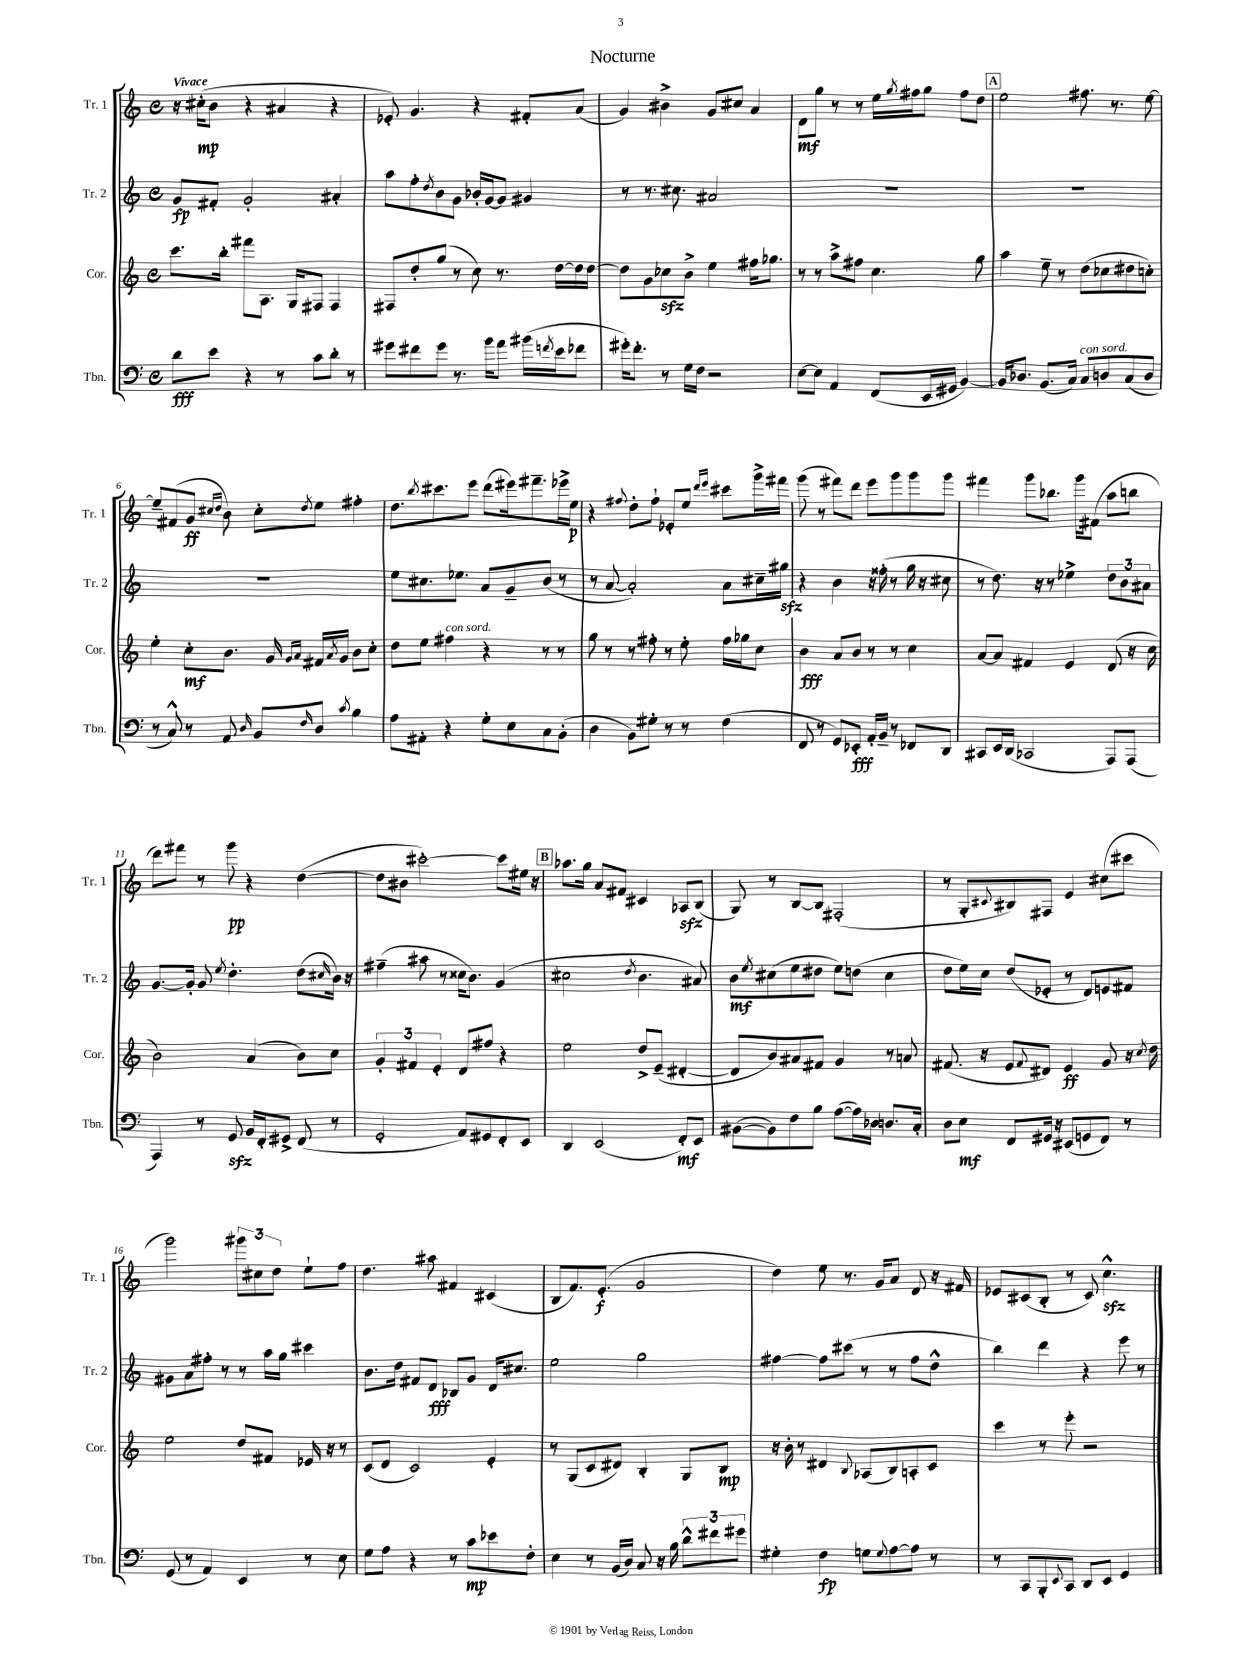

**kern	**kern	**kern	**kern
*staff4	*staff3	*staff2	*staff1
*clefF4	*clefG2	*clefG2	*clefG2
*k[]	*k[]	*k[]	*k[]
*M4/4	*M4/4	*M4/4	*M4/4
*met(c)	*met(c)	*met(c)	*met(c)
8d	8.ccc	8g	16r
.	.	.	(16cc#'
8e	.	8f#'	8b
.	16bb'	.	.
4r	8fff#	2g'	4r
.	8.A	.	.
8r	.	.	4a#
.	16G	.	.
8c	8F#	.	.
8d'	4F#	4a#'	4r
8r	.	.	.
=	=	=	=
8g#	8F#	8aa	8e-')
8f#	8dd'	8ff'	4.g
.	.	8qdd	.
8g#	(8gg	8b	.
8.r	8r	8g	.
.	8cc)	16b-'	4r
16b	.	[16g	.
8a	8.r	8g]	.
(16b#	.	4g#	8f#'
8qf	.	.	.
16e	[16dd	.	.
8f-	16dd]	.	(8a
.	[16dd	.	.
=	=	=	=
16g#')	8dd]	8r	4g)
8.f'	.	.	.
.	8g	8.r	.
8r	8cc-	.	4b#^
.	.	8.cc#	.
16G	8b^	.	.
16F	.	.	.
2r	4ee	2a#	8g
.	.	.	8cc#
.	16ff#	.	4a
.	8.gg-	.	.
=	=	=	=
[8E	8r	1r	8d
8E]	8r	.	8gg
4AA	8aa^	.	8r
.	8ff#	.	8r
(8FF	4.cc	.	16ee
.	.	.	8qgg
.	.	.	16ff#
16EE	.	.	8gg
16GG#	.	.	.
[4BB)	.	.	8ff#
.	8gg	.	8dd
=	=	=	=
16BB]	4aa	1r	2ee
8.D-	.	.	.
(8.BB	8ee~	.	.
.	8r	.	.
16C)	.	.	.
8C	(8dd	.	8.ff#
8D	8cc-	.	.
.	.	.	8.r
(8C	8dd#	.	.
8D	8cc')	.	[8ee
=	=	=	=
8r	4ee'	1r	8ee~]
8C^^)	.	.	(8f#
8r	8cc'	.	8g
.	.	.	16qqcc#
.	.	.	16qqdd
8AA	8.b	.	8b)
16qqD	.	.	.
8BB	.	.	8cc#'
.	16g	.	.
.	16qqg	.	.
16qqF	16qqa	.	8qdd
8D	16f#	.	8ee
.	8qa	.	.
.	16g	.	.
8qc	.	.	.
4B	8b	.	4ff#'
.	8cc'	.	.
=	=	=	=
8A	8dd	8ee	8.dd
8AA#'	8ee	8.cc#	.
.	.	.	8qbb
.	.	.	8.ccc#
4r	4ff#	.	.
.	.	8.ee-	.
.	.	.	8eee
8G'	4r	8a	(8ddd
8E	.	8g~	16eee#)
.	.	.	8.fff#~
8C	8r	(8b	.
(8BB'	8r	8r	16eee-^
.	.	.	16ee
=	=	=	=
4D	8gg	8r	4r
.	8r	[8a	.
.	.	.	8qqff#
8BB)	8r	2a'])	8dd'
8G#'	8ff#'	.	8ff#`
8r	8r	.	8e-'
8r	8ee'	.	8ee
.	.	.	16qqddd
.	.	.	16qqeee
(4F	16ff#	8a	8ccc#
.	16gg-	.	.
.	8cc	16cc#~	16ggg^
.	.	16gg#	16fff#
=	=	=	=
8FF	4b	4r	(8ggg
8r	.	.	8r
8GG)	8a	4b	8fff#)
8EE-'	8b	.	8ddd
16AA'	8r	16r	8eee
16BB~	.	(16ff##'	.
8r	8r	8r	8ggg
8FF-	4cc	16gg	8ggg
.	.	16r	.
8DD	.	8cc#	8ggg
=	=	=	=
8CC#	[8a	8r	4fff#
16EE	8a]	8.dd)	.
(16DD	.	.	.
2CC-	4f#	.	8ggg
.	.	16r	.
.	.	8r	8.bb-
.	4e	4ee-^	.
.	.	.	16ggg
.	.	.	(8f#
8AAA)	(8d	12dd	8aa
.	.	12b	.
(8AAA	16r	.	8bb
.	.	12a#	.
.	16cc	.	.
=	=	=	=
4AAA)	2b)	[8.g	8ddd)
.	.	.	8fff#
.	.	16g']	.
8r	.	8g	8r
.	.	8qee	.
8GG	.	4.dd'	8ggg
16BB	(4a	.	4r
16FF'	.	.	.
8GG#^	.	.	.
(8FF	8b)	(8dd	([4dd
.	.	16qqcc#	.
8r	8cc	16b)	.
.	.	16r	.
=	=	=	=
2GG'	6g'	(4ff#~	8dd]
.	.	.	8b#
.	6f#	.	.
.	.	8aa#	[2ccc#')
.	6e'	.	.
.	.	8r	.
8AA)	8d	16cc##	.
.	.	8.b)	.
8GG#	8ff#	.	.
8FF'	4r	(4g	8ccc#]
8EE	.	.	16ee#
.	.	.	16r
=	=	=	=
4DD	2ee	2cc#	8.aa-
.	.	.	16gg
(2EE	.	.	8a
.	.	.	8f#
.	.	8qdd	.
.	8dd^	4.b	4c#
.	(8e~	.	.
8FF')	[4d#'	.	8A-
8EE	.	8a#)	(8B
=	=	=	=
([8BB#	8d#]	8b	8G)
.	.	8qee	.
8BB#])	8b)	(8cc#	8r
8F	8a#	8ee	[8B
8B	8f#	8dd#	8B]
([8A	4g	8ee)	(2F#'
16A])	.	(8dd	.
16D-	.	.	.
8.D	8r	4cc#	.
.	8a	.	.
16C'	.	.	.
=	=	=	=
8D	(8.f#	8dd	8r
8E	.	16ee)	8G'
.	16r	16cc	.
.	.	.	8qqc#
8FF	8e	(8dd	8B#)
.	8qqf#	.	.
16GG#	8d#)	8e-'	8F#
16r	.	.	.
(8EE#	4e	8r	4e
8GG	.	8d)	.
8FF)	8g	8e	(8cc#
8r	16r	8f#	8ccc#
.	8qcc	.	.
.	16dd	.	.
=	=	=	=
(8GG	2ee	8g#	2ggg)
8r	.	8a	.
4AA)	.	8ff#'	.
.	.	8r	.
4EE	8dd	8r	12ggg#
.	.	.	12cc#
.	8f#	16aa	.
.	.	.	12dd
.	.	16gg	.
8r	16e-	4ccc#	8ee`
.	16r	.	.
8E	8r	.	8ff
=	=	=	=
8G	(8c	8.b	4.dd
8A	8d	.	.
.	.	16dd	.
4r	2c)	8f#	.
.	.	8d	8aa#
8r	.	8B-	4f#
8c	.	8g	.
8e-	4e'	16d	(4c#
.	.	8.cc#	.
8F'	.	.	.
=	=	=	=
4E	8r	2ee	8B
.	(8G	.	8.f)
8r	8c	.	.
.	.	.	(8.e'
(16BB	8d#)	.	.
16D)	.	.	.
8C	4B'	2gg	2g
16r	.	.	.
16B	.	.	.
12d^^	8G	.	.
12f#	.	.	.
.	8B	.	.
12g#	.	.	.
=	=	=	=
4G#'	16r	[4ff#	4dd)
.	16b'	.	.
.	8r	.	.
4F	4d#	8ff#]	8ee
.	.	(8ccc#	8.r
.	8qqB	.	.
8G	(8A-	8r	.
.	.	.	16g
8qqG	.	.	.
[8A	8B)	8r	8a
8A]	8A'	8ff#	8d
8r	8c	8dd^^	16r
.	.	.	16f#
=	=	=	=
8r	4ccc	4bb)	8e-
8CC	.	.	(8c#
8BBB'	8r	4ddd	8B'
8qqEE	.	.	.
8CC	8eee'	.	8r
8DD	2r	4r	8c#)
8EE	.	.	4.cc^^
4GG	.	8eee	.
.	.	8r	.
==	==	==	==
*-	*-	*-	*-
